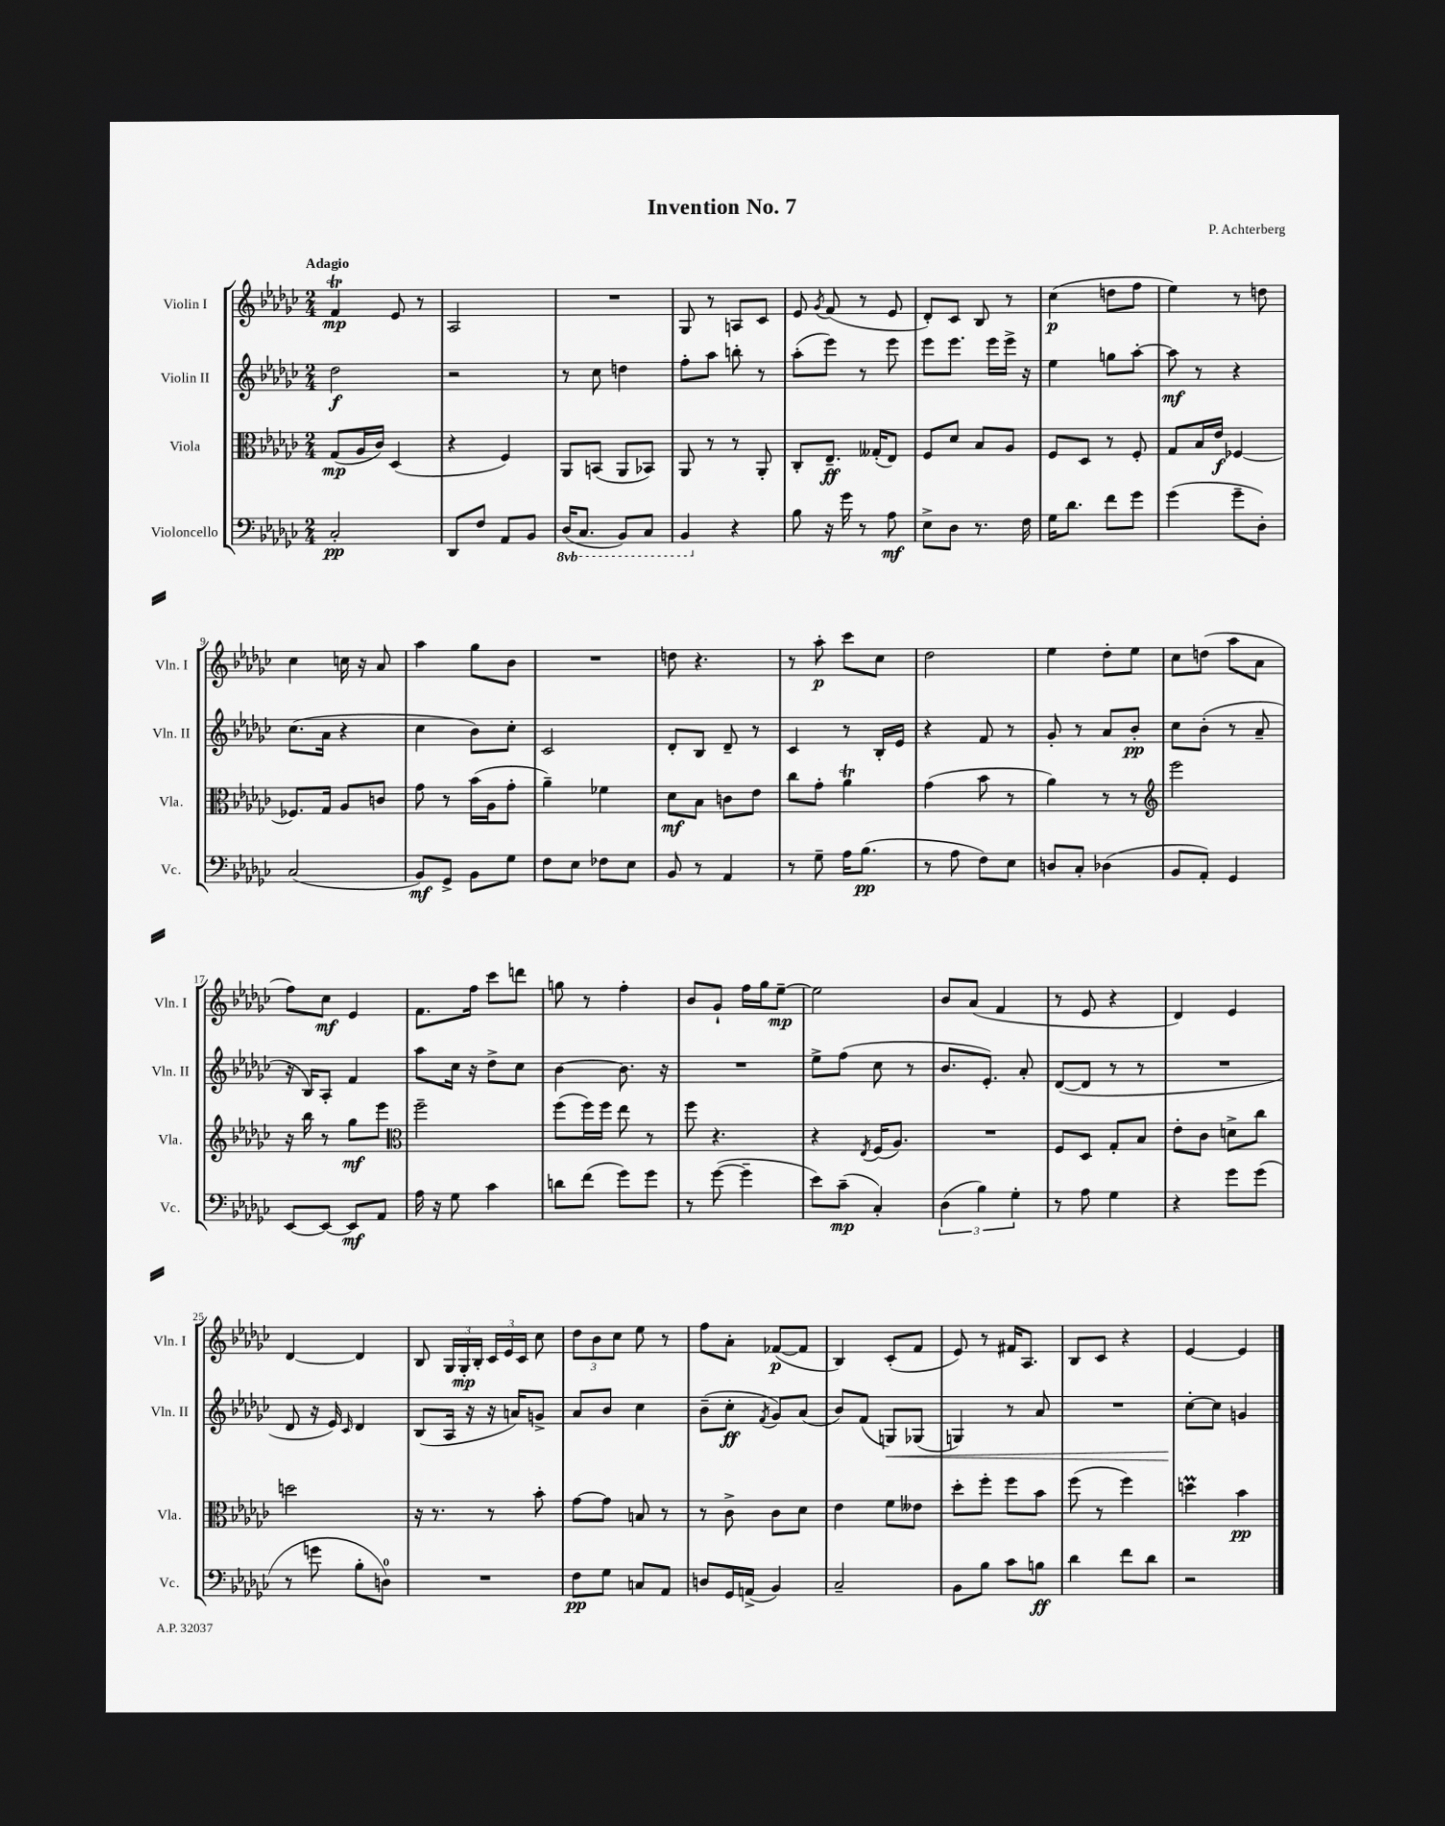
\header { title = "Invention No. 7" composer = "P. Achterberg" }
<<
\new StaffGroup <<
\new Staff = "s0" \with { instrumentName = "Violin I" shortInstrumentName = "Vln. I" } {
    \clef treble \key ges \major \numericTimeSignature \time 2/4 \tempo "Adagio"
    \autoBeamOff f'4\trill\mp ees'8 r8 |
    aes2 |
    R2 |
    ges8 r8 a8[ ces'8] |
    ees'8 \acciaccatura { ges'8 } f'8( r8 ees'8 |
    des'8[-.) ces'8] bes8 r8 |
    ces''4\p( d''8[ f''8] |
    ees''4) r8 d''8 |
    ces''4 c''16 r16 aes'8 |
    aes''4 ges''8[ bes'8] |
    R2 |
    d''8 r4. |
    r8 aes''8-.\p ces'''8[ ces''8] |
    des''2 |
    ees''4 des''8[-. ees''8] |
    ces''8[ d''8]( aes''8[ aes'8] |
    f''8[) ces''8]\mf ees'4 |
    f'8.[ f''16] ces'''8[ d'''8] |
    g''8 r8 f''4-. |
    bes'8[ ges'8]-! f''16[ ges''16 ees''8]~--\mp |
    ees''2 |
    bes'8[ aes'8]( f'4 |
    r8 ees'8 r4 |
    des'4) ees'4 |
    des'4~ des'4 |
    bes8 \tuplet 3/2 { ges16[ ges16-.\mp bes16]-. } \tuplet 3/2 { ces'16[ ees'16 ces'16] } ces''8 |
    \tuplet 3/2 { des''8[ bes'8 ces''8] } ees''8 r8 |
    f''8[ aes'8]-. fes'8[~\p( fes'8] |
    bes4) ces'8[-.( f'8] |
    ees'8) r8 fis'16[ aes8.] |
    bes8[ ces'8] r4 |
    ees'4~ ees'4 \bar "|." |
}
\new Staff = "s1" \with { instrumentName = "Violin II" shortInstrumentName = "Vln. II" } {
    \clef treble \key ges \major \numericTimeSignature \time 2/4
    \autoBeamOff des''2\f |
    r2 |
    r8 ces''8 d''4 |
    f''8[-. aes''8] b''8-. r8 |
    aes''8[-.( ees'''8]) r8 ees'''8 |
    ees'''8[ ees'''8.] ees'''16[ ees'''16]-> r16 |
    ees''4 g''8[ aes''8]~-. |
    aes''8\mf r8 r4 |
    ces''8.[( aes'16] r4 |
    ces''4 bes'8[) ces''8]-. |
    ces'2 |
    des'8[-. bes8] des'8-- r8 |
    ces'4 r8 bes16[-. ees'16] |
    r4 f'8 r8 |
    ges'8-. r8 aes'8[ bes'8]-.\pp |
    ces''8[ bes'8]-.( r8 aes'8-- |
    r16 bes16[) aes8]-. f'4 |
    aes''8[ ces''16] r16 des''8[-> ces''8] |
    bes'4~ bes'8. r16 |
    R2 |
    ees''8[-> f''8]( ces''8 r8 |
    bes'8.[ ees'8.]-.) aes'8-. |
    des'8[~( des'8] r8 r8 |
    R2 |
    des'8 r16 ees'16) \grace { ces'16 } des'4 |
    bes8[( aes16] r16 r16 a'16[) g'8]-> |
    aes'8[ bes'8] ces''4 |
    bes'8[--( ces''8]-.\ff \acciaccatura { f'8 } ges'8[) aes'8]( |
    bes'8[) f'8]( g8[\<) ges8]( |
    g4) r8 aes'8 |
    R2 |
    ces''8[~-.\! ces''8] g'4 \bar "|." |
}
\new Staff = "s2" \with { instrumentName = "Viola" shortInstrumentName = "Vla." } {
    \clef alto \key ges \major \numericTimeSignature \time 2/4
    \autoBeamOff ges8[\mp( aes16 ces'16]) des4( |
    r4 f4) |
    aes,8[ b,8]( aes,8[ bes,8]) |
    aes,8 r8 r8 aes,8-. |
    ces8[-. ees8.]--\ff geses16[-.( ees8]) |
    f8[ des'8] bes8[ aes8] |
    f8[ des8] r8 f8-. |
    ges8[ bes16 ees'16]\f fes4~ |
    fes8.[ ges16] aes8[ c'8] |
    ges'8 r8 bes'16[( aes16 ges'8]-. |
    aes'4--) fes'4 |
    des'8[\mf bes8] c'8[ ees'8] |
    ces''8[ ges'8]-. aes'4\trill |
    ges'4( bes'8 r8 |
    aes'4) r8 r8 |
    \clef treble ees'''2 |
    r16 bes''16 r8 ges''8[\mf ees'''8] |
    \clef alto f''2-- |
    f''8[( f''16) f''16] ees''8 r8 |
    f''8 r4. |
    r4 \acciaccatura { ees8 } f16[( aes8.]) |
    R2 |
    f8[ des8] ges8[-. bes8] |
    ees'8[-. ces'8] d'8[-> ces''8] |
    d''2 |
    r16 r8. r8 bes'8-. |
    ges'8[~ ges'8] b8 r8 |
    r8 ces'8-> ces'8[ des'8] |
    ees'4 f'8[ eeses'8] |
    des''8[-. f''8]-. f''8[ bes'8] |
    f''8( r8 f''4) |
    d''4\prall bes'4\pp \bar "|." |
}
\new Staff = "s3" \with { instrumentName = "Violoncello" shortInstrumentName = "Vc." } {
    \clef bass \key ges \major \numericTimeSignature \time 2/4 \set Staff.ottavationMarkups = #ottavation-simple-ordinals
    \autoBeamOff ces2-.\pp |
    des,8[ f8] aes,8[ bes,8] |
    \ottava #-1 des,16[( ces,8.] bes,,8[) ces,8] |
    bes,,4 \ottava #0 r4 |
    bes8 r16 ges'16 r8 aes8\mf |
    ees8[-> des8] r8. f16 |
    ges16[ des'8.] f'8[ ges'8] |
    ges'4( ges'8[-- des8]-.) |
    ces2( |
    bes,8[\mf) ges,8]-> bes,8[ ges8] |
    f8[ ees8] fes8[ ees8] |
    bes,8 r8 aes,4 |
    r8 ges8-- aes16[ bes8.]\pp( |
    r8 aes8 f8[) ees8] |
    d8[ ces8]-. des4( |
    bes,8[ aes,8]-.) ges,4 |
    ees,8[~ ees,8]~ ees,8[\mf aes,8] |
    aes16 r16 ges8 ces'4 |
    d'8[ f'8]( ges'8[) ges'8] |
    r8 ges'8~( ges'4-- |
    ees'8[) ces'8]--\mp( ces4-.) |
    \tuplet 3/2 { des4( bes4) ges4-. } |
    r8 aes8 ges4 |
    r4 ges'8[ ges'8]( |
    r8 g'8 bes8[-. d8]-0) |
    R2 |
    f8[\pp ges8] c8[ aes,8] |
    d8[ ges,16 a,16]->( bes,4) |
    ces2-- |
    bes,8[ bes8] ces'8[ b8]\ff |
    des'4 f'8[ des'8] |
    r2 \bar "|." |
}
>>
>>
